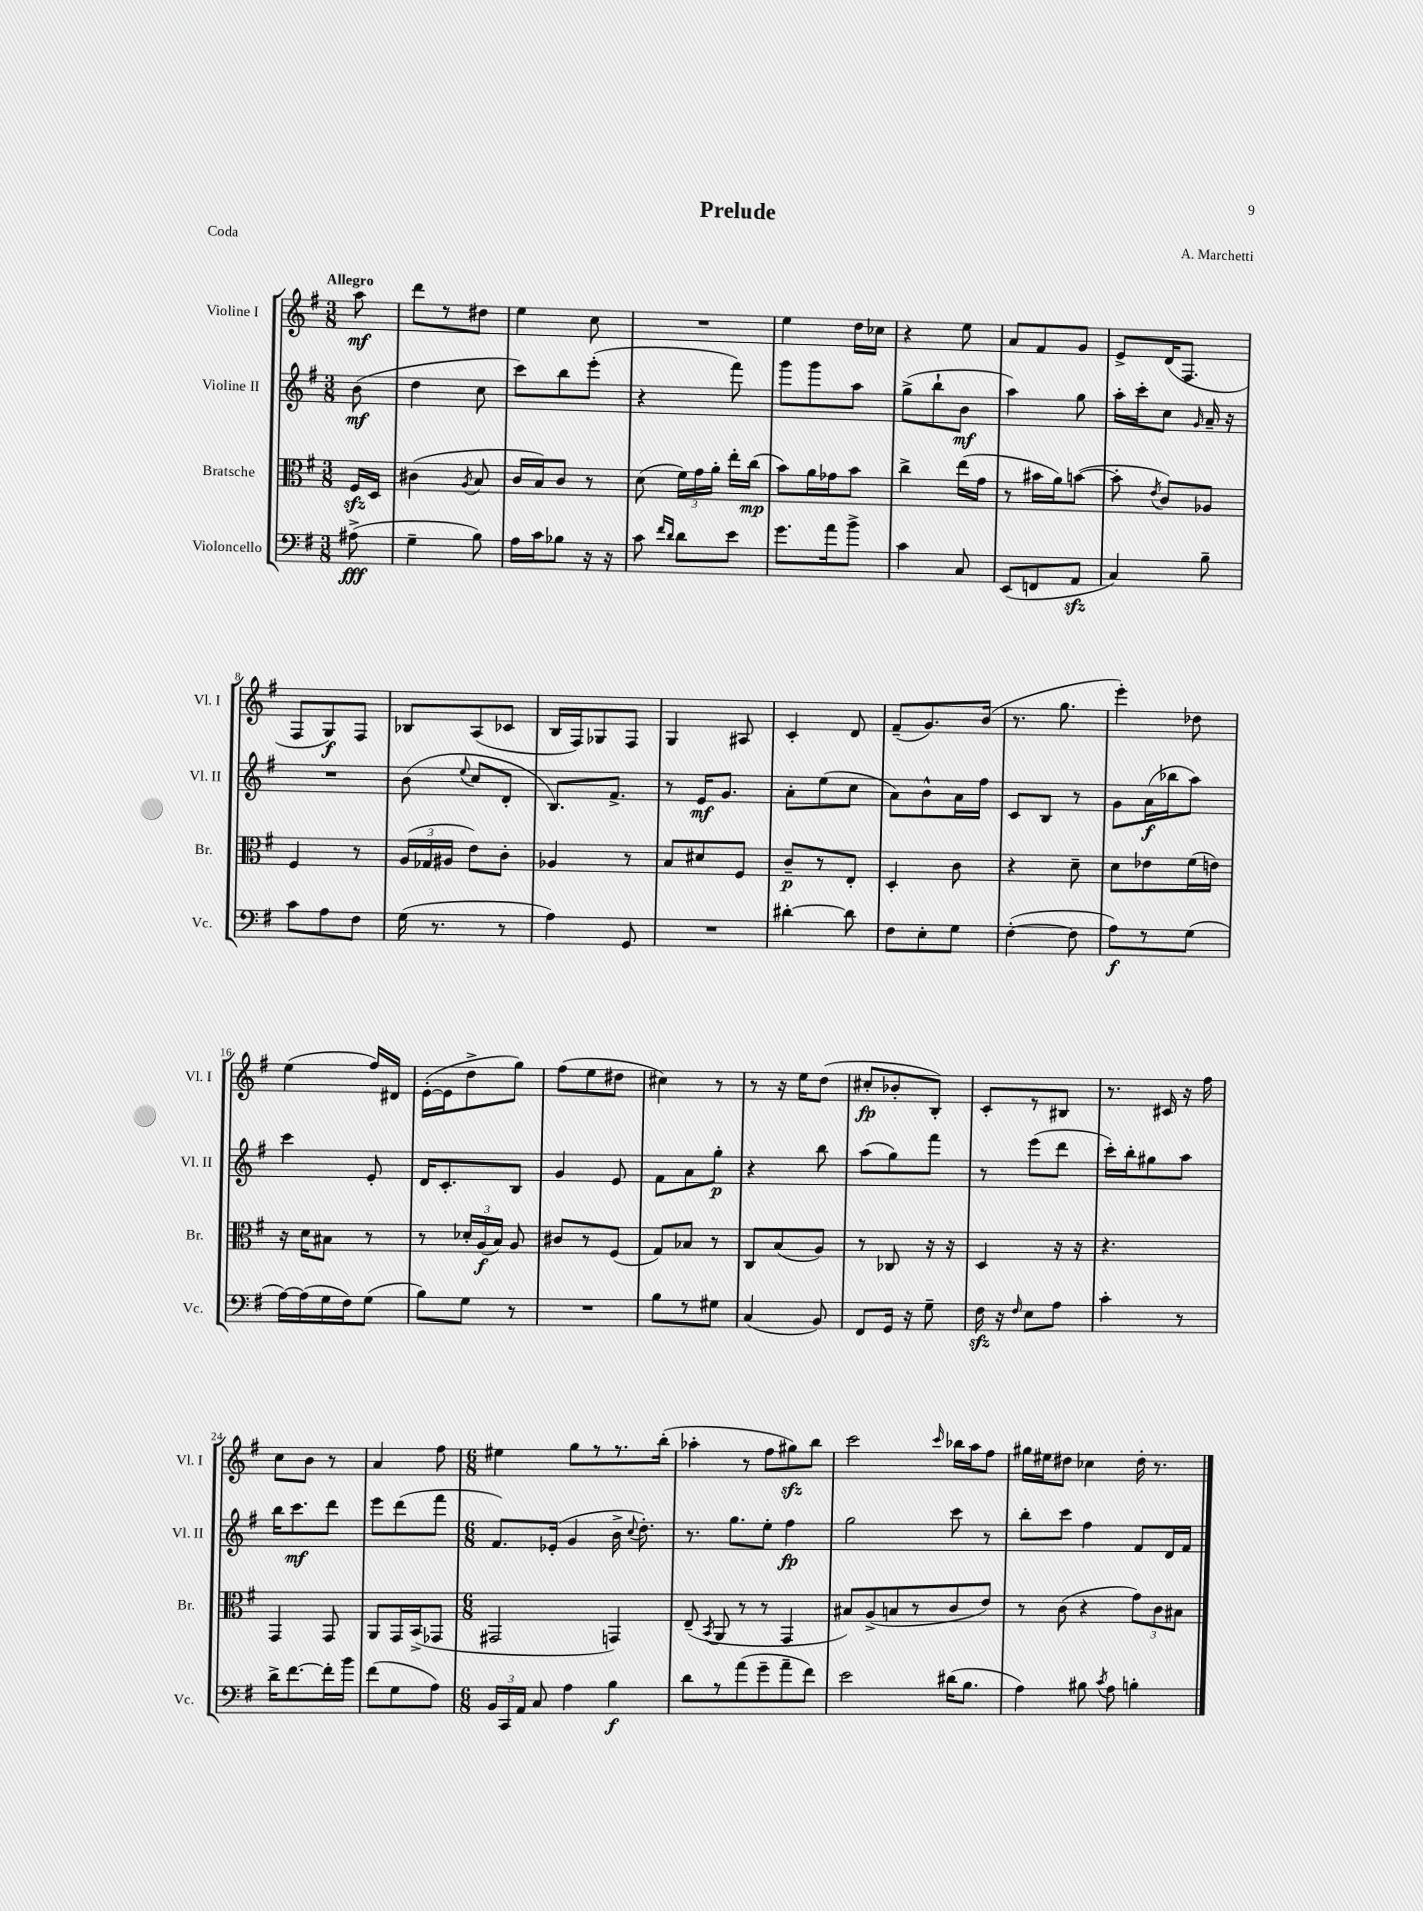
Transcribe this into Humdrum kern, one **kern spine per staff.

**kern	**dynam	**kern	**dynam	**kern	**dynam	**kern	**dynam
*part4	*part4	*part3	*part3	*part2	*part2	*part1	*part1
*staff4	*staff4	*staff3	*staff3	*staff2	*staff2	*staff1	*staff1
*I"Violoncello	*	*I"Bratsche	*	*I"Violine II	*	*I"Violine I	*
*I'Vc.	*	*I'Br.	*	*I'Vl. II	*	*I'Vl. I	*
*clefF4	*	*clefC3	*	*clefG2	*	*clefG2	*
*k[f#]	*	*k[f#]	*	*k[f#]	*	*k[f#]	*
*M3/8	*	*M3/8	*	*M3/8	*	*M3/8	*
=	=	=	=	=	=	=	=
!	!	!	!	!	!	!LO:TX:a:B:t=Allegro	!
(8A#X^\	fff	16F#zz/LL	.	(8b\	mf	8aa\	mf
.	.	16D/JJ	.	.	.	.	.
=1	=1	=1	=1	=1	=1	=1	=1
4G~\	.	(4c#X\	.	4dd\	.	8ddd\L	.
.	.	.	.	.	.	8r	.
.	.	8qA/	.	.	.	.	.
8B\)	.	8B/	.	8cc\	.	8dd#X\J	.
=2	=2	=2	=2	=2	=2	=2	=2
16A\LL	.	16c/LL	.	8ccc\L)	.	4ee\	.
16c\J	.	16B/J)	.	.	.	.	.
8B-X\J	.	8c/J	.	8bb\	.	.	.
16r	.	8r	.	(8eee'\J	.	8cc\	.
16r	.	.	.	.	.	.	.
=3	=3	=3	=3	=3	=3	=3	=3
8c\	.	(8d\	.	4r	.	4.r	.
16qqf#/LL	.	.	.	.	.	.	.
16qqd/JJ	.	.	.	.	.	.	.
8d\L	.	24f#\LL)	.	.	.	.	.
.	.	24g\	.	.	.	.	.
.	.	24a'\JJ	.	.	.	.	.
8e\J	.	16ee'\LL	.	8fff#\)	.	.	.
.	.	(16cc\JJ	mp	.	.	.	.
=4	=4	=4	=4	=4	=4	=4	=4
8.g\L	.	8b\L)	.	8ggg\L	.	4ee\	.
.	.	16a\L	.	8ggg\	.	.	.
16a\k	.	16g-X\J	.	.	.	.	.
8b^\J	.	8b\J	.	8aa\J	.	16dd\LL	.
.	.	.	.	.	.	16cc-X\JJ	.
=5	=5	=5	=5	=5	=5	=5	=5
4c\	.	4cc^\	.	(8gg^\L	.	4r	.
.	.	.	.	8bb`\	.	.	.
8C/	.	(16ee\LL	.	8b\J	mf	8ee\	.
.	.	16g\JJ	.	.	.	.	.
=6	=6	=6	=6	=6	=6	=6	=6
(8EE/L	.	8r	.	4aa\)	.	8a/L	.
8FFn/	.	16b#X\LL	.	.	.	8f#/	.
.	.	16a\J)	.	.	.	.	.
8AAzz/J	.	([8bn\J	.	8gg\	.	8g/J	.
=7	=7	=7	=7	=7	=7	=7	=7
4C/)	.	8b'\]	.	16aa'\LL	.	8e^/L	.
.	.	.	.	16ccc'\J	.	.	.
.	.	8qe/	.	.	.	.	.
.	.	8c/L)	.	8cc\J	.	(16d/K	.
.	.	.	.	.	.	8.F#/J	.
.	.	.	.	16qqg/	.	.	.
8B~\	.	8A-X/J	.	16a~/	.	.	.
.	.	.	.	16r	.	.	.
!!LO:LB:g=z
=8	=8	=8	=8	=8	=8	=8	=8
8c\L	.	4F#/	.	4.r	.	8F#/L	.
8A\	.	.	.	.	.	8G/)	f
8F#\J	.	8r	.	.	.	8F#/J	.
=9	=9	=9	=9	=9	=9	=9	=9
(16G\	.	(24A/LL	.	(8b\	.	8B-X/L	.
.	.	24G-X/	.	.	.	.	.
8.r	.	.	.	.	.	.	.
.	.	24A#X/JJ	.	.	.	.	.
.	.	.	.	8qqee/	.	.	.
.	.	8e\L)	.	8cc/L	.	(8A/	.
8r	.	8c'\J	.	8d'/J	.	8c-X/J	.
=10	=10	=10	=10	=10	=10	=10	=10
4A\)	.	4A-X/	.	8.B/L)	.	16B/LL	.
.	.	.	.	.	.	16F#/J)	.
.	.	.	.	.	.	8G-X/	.
.	.	.	.	8.f#^/J	.	.	.
8GG/	.	8r	.	.	.	8F#/J	.
=11	=11	=11	=11	=11	=11	=11	=11
4.r	.	8B/L	.	8r	.	4G/	.
.	.	8d#X/	.	16e/KL	mf	.	.
.	.	.	.	8.g/J	.	.	.
.	.	8F#/J	.	.	.	8A#X/	.
=12	=12	=12	=12	=12	=12	=12	=12
[4d#X'\	.	8c~/L	p	8a'\L	.	4c'/	.
.	.	8r	.	(8ee\	.	.	.
8d#\]	.	8E'/J	.	8cc\J	.	8d/	.
=13	=13	=13	=13	=13	=13	=13	=13
8F#\L	.	4D'/	.	8a\L)	.	(8f#~/L	.
8E'\	.	.	.	8b^^\	.	8.g/)	.
8G\J	.	8c\	.	16a\L	.	.	.
.	.	.	.	16ff#\JJ	.	(16b/Jk	.
=14	=14	=14	=14	=14	=14	=14	=14
([4F#'\	.	4r	.	8c/L	.	8.r	.
.	.	.	.	8B/J	.	.	.
.	.	.	.	.	.	8.gg\	.
8F#\]	.	8d~\	.	8r	.	.	.
=15	=15	=15	=15	=15	=15	=15	=15
8A\L)	f	8d\L	.	8g\L	.	4eee'\)	.
8r	.	8e-X\	.	(16a\L	f	.	.
.	.	.	.	16bb-X\J	.	.	.
(8G\J	.	(16f#\L	.	8aa\J)	.	8dd-X\	.
.	.	16en\JJ)	.	.	.	.	.
!!LO:LB:g=z
=16	=16	=16	=16	=16	=16	=16	=16
[16A\LL)	.	16r	.	4ccc\	.	(4ee\	.
(16A\]	.	16d\KL	.	.	.	.	.
16G\	.	8B#X\J	.	.	.	.	.
16F#\J)	.	.	.	.	.	.	.
(8G\J	.	8r	.	8e'/	.	16ff#/LL)	.
.	.	.	.	.	.	16d#X/JJ	.
=17	=17	=17	=17	=17	=17	=17	=17
8B\L)	.	8r	.	16d/KL	.	([16e'\LL	.
.	.	.	.	8.c'/	.	16e\J]	.
8G\J	.	24d-X'/LL	.	.	.	8dd^\	.
.	.	(24A/	f	.	.	.	.
.	.	24B/JJ)	.	.	.	.	.
8r	.	8A/	.	8B/J	.	8gg\J)	.
=18	=18	=18	=18	=18	=18	=18	=18
4.r	.	8c#X/L	.	4g/	.	(8ff#\L	.
.	.	8r	.	.	.	8ee\	.
.	.	(8F#/J	.	8e/	.	8dd#X\J	.
=19	=19	=19	=19	=19	=19	=19	=19
8B\L	.	8G/L)	.	8f#\L	.	4cc#X\)	.
8r	.	8B-X/J	.	8a\	.	.	.
8G#X\J	.	8r	.	8gg'\J	p	8r	.
=20	=20	=20	=20	=20	=20	=20	=20
(4C/	.	8C/L	.	4r	.	8r	.
.	.	(8B/	.	.	.	16r	.
.	.	.	.	.	.	16ee\KL	.
8BB/)	.	8A/J)	.	8bb\	.	(8dd\J	.
=21	=21	=21	=21	=21	=21	=21	=21
8FF#/L	.	8r	.	(8aa\L	.	8cc#X'/L	fp
16GG/Jk	.	8C-X/	.	8gg\)	.	8b-X'/	.
16r	.	.	.	.	.	.	.
8G~\	.	16r	.	8fff#\J	.	8B'/J)	.
.	.	16r	.	.	.	.	.
=22	=22	=22	=22	=22	=22	=22	=22
16F#zz\	.	4D/	.	8r	.	8c'/L	.
16r	.	.	.	.	.	.	.
16qqF#/	.	.	.	.	.	.	.
8E\L	.	.	.	(8eee\L	.	8r	.
8A\J	.	16r	.	8ddd\J	.	8B#X/J	.
.	.	16r	.	.	.	.	.
=23	=23	=23	=23	=23	=23	=23	=23
4c'\	.	4.r	.	16ccc'\LL)	.	8.r	.
.	.	.	.	16bb'\J	.	.	.
.	.	.	.	8gg#X\	.	.	.
.	.	.	.	.	.	16c#X/	.
8r	.	.	.	8aa\J	.	16r	.
.	.	.	.	.	.	16ff#\	.
!!LO:LB:g=z
=24	=24	=24	=24	=24	=24	=24	=24
16d^\KL	.	4GG/	.	16bb\KL	.	8cc\L	.
[8.f#\	.	.	.	8.ccc\	mf	.	.
.	.	.	.	.	.	8b\J	.
16f#'\L]	.	8GG/	.	8ddd\J	.	8r	.
16b\JJ	.	.	.	.	.	.	.
=25	=25	=25	=25	=25	=25	=25	=25
(8f#\L	.	8AA/L	.	8eee\L	.	4a/	.
8G\	.	16GG/L	.	(8ddd\	.	.	.
.	.	(16BB^/J	.	.	.	.	.
8A\J)	.	8GG-X/J	.	8fff#\J	.	8ff#\	.
=26	=26	=26	=26	=26	=26	=26	=26
*M6/8	*	*M6/8	*	*M6/8	*	*M6/8	*
24BB/LL	.	2GG#X/	.	8.f#/L)	.	4ee#X\	.
24CC/	.	.	.	.	.	.	.
24AA/JJ	.	.	.	.	.	.	.
8C/	.	.	.	.	.	.	.
.	.	.	.	(16e-X'/Jk	.	.	.
4A\	.	.	.	4g/	.	8gg\L	.
.	.	.	.	.	.	8r	.
4B\	f	4GGn/)	.	16b^\	.	8.r	.
.	.	.	.	8qqcc/	.	.	.
.	.	.	.	8.dd'\)	.	.	.
.	.	.	.	.	.	(16bb'\Jk	.
=27	=27	=27	=27	=27	=27	=27	=27
8d\L	.	(8E~/	.	8.r	.	4aa-X'\	.
.	.	8qBB/	.	.	.	.	.
8r	.	8AA/	.	.	.	.	.
.	.	.	.	8.gg\L	.	.	.
(8a\	.	8r	.	.	.	8r	.
8g~\	.	8r	.	8ee'\J	.	8ff#\L	.
8a~\	.	4GG/	.	4ff#\	fp	8gg#Xzz\)	.
8f#\J)	.	.	.	.	.	8bb\J	.
=28	=28	=28	=28	=28	=28	=28	=28
2e\	.	8B#X/L)	.	2gg\	.	2ccc\	.
.	.	(8A^/	.	.	.	.	.
.	.	8Bn/	.	.	.	.	.
.	.	8r	.	.	.	.	.
.	.	.	.	.	.	16qqccc/	.
(16d#X\KL	.	8c/	.	8ccc\	.	16bb-X\LL	.
8.B\J	.	.	.	.	.	16aa\J	.
.	.	8e/J)	.	8r	.	8ff#\J	.
=29	=29	=29	=29	=29	=29	=29	=29
4A\)	.	8r	.	8bb'\L	.	16gg#X\LL	.
.	.	.	.	.	.	16ee#X\J	.
.	.	(8c\	.	8ccc\J	.	8dd#X\J	.
8B#X\	.	4r	.	4ff#\	.	4cc-X\	.
8qc/	.	.	.	.	.	.	.
8A\	.	.	.	.	.	.	.
4Bn'\	.	12g\L)	.	8f#/L	.	16dd#'\	.
.	.	.	.	.	.	8.r	.
.	.	12c\	.	.	.	.	.
.	.	.	.	16d/L	.	.	.
.	.	12B#X\J	.	.	.	.	.
.	.	.	.	16f#/JJ	.	.	.
==	==	==	==	==	==	==	==
*-	*-	*-	*-	*-	*-	*-	*-
